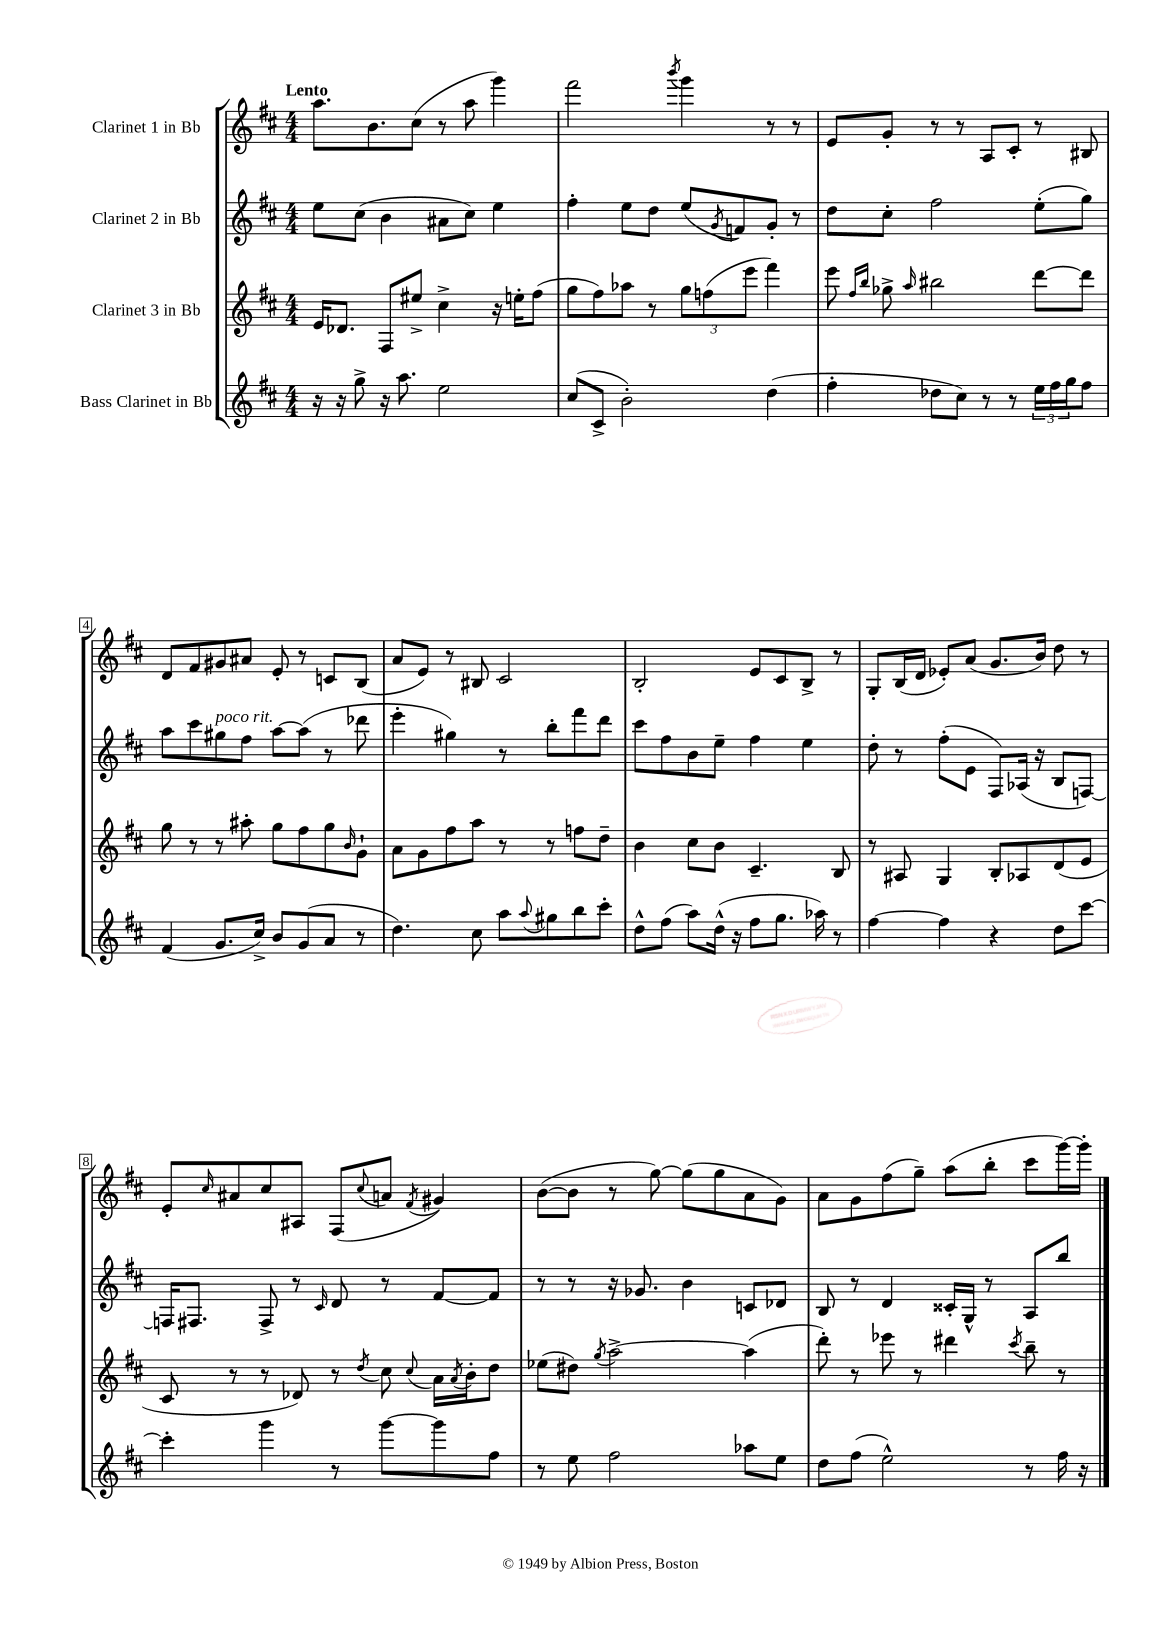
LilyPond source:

<<
\new StaffGroup <<
\new Staff = "s0" \with { instrumentName = "Clarinet 1 in Bb" } {
    \clef treble \key d \major \numericTimeSignature \time 4/4 \tempo "Lento"
    a''8. b'8. cis''8( r8 a''8 g'''4) |
    fis'''2 \acciaccatura { b'''8 } g'''4 r8 r8 |
    e'8 g'8-. r8 r8 a8 cis'8-. r8 bis8 |
    d'8 fis'8 gis'8 ais'8 e'8-. r8 c'8 b8( |
    a'8 e'8) r8 bis8 cis'2 |
    b2-. e'8 cis'8 b8-> r8 |
    g8-. b16( d'16 ees'8-.) a'8( g'8. b'16) d''8 r8 |
    e'8-. \grace { cis''16 } ais'8 cis''8 ais8 fis8( \appoggiatura { cis''8 } a'8 \acciaccatura { fis'8 } gis'4) |
    b'8~( b'8 r8 g''8~) g''8( g''8 a'8 g'8) |
    a'8 g'8 fis''8( g''8--) a''8( b''8-. cis'''8 g'''16~) g'''16-. \bar "|." |
}
\new Staff = "s1" \with { instrumentName = "Clarinet 2 in Bb" } {
    \clef treble \key d \major \numericTimeSignature \time 4/4
    e''8 cis''8( b'4 ais'8 cis''8) e''4 |
    fis''4-. e''8 d''8 e''8( \acciaccatura { g'8 } f'8) g'8-. r8 |
    d''8 cis''8-. fis''2 e''8-.( g''8) |
    a''8 cis'''8 gis''8^\markup { \italic "poco rit." } fis''8 a''8~ a''8( r8 des'''8 |
    e'''4-. gis''4) r8 b''8-. fis'''8 d'''8 |
    cis'''8 fis''8 b'8 e''8-- fis''4 e''4 |
    d''8-. r8 fis''8-.( e'8 fis8) aes16( r16 b8 f8~) |
    f16 fis8. fis8-> r8 \grace { cis'16 } d'8 r8 fis'8~ fis'8 |
    r8 r8 r16 ges'8. b'4 c'8 des'8 |
    b8 r8 d'4 cisis'16-. g16-^ r8 a8 b''8 \bar "|." |
}
\new Staff = "s2" \with { instrumentName = "Clarinet 3 in Bb" } {
    \clef treble \key d \major \numericTimeSignature \time 4/4
    e'16 des'8. fis8 eis''8-> cis''4-> r16 e''16-. fis''8( |
    g''8 fis''8) aes''8 r8 \tuplet 3/2 { g''8 f''8( e'''8 } fis'''4) |
    e'''8 \grace { fis''16 b''16 } ges''8-> \grace { a''16 } bis''2 d'''8~ d'''8 |
    g''8 r8 r8 ais''8-. g''8 fis''8 g''8 \grace { b'16 } g'8-! |
    a'8 g'8 fis''8 a''8 r8 r8 f''8 d''8-- |
    b'4 cis''8 b'8 cis'4.-- b8 |
    r8 ais8 g4 b8-. aes8 d'8( e'8 |
    cis'8 r8 r8 des'8) r8 \acciaccatura { d''8 } cis''8 \appoggiatura { cis''8 } a'16 \acciaccatura { a'8 } b'16-. d''8 |
    ees''8( dis''8) \acciaccatura { g''8 } a''2~-> a''4( |
    d'''8-.) r8 ees'''8 r8 dis'''4 \acciaccatura { cis'''8 } b''8-- r8 \bar "|." |
}
\new Staff = "s3" \with { instrumentName = "Bass Clarinet in Bb" } {
    \clef treble \key d \major \numericTimeSignature \time 4/4
    r16 r16 g''8-> r16 a''8. e''2 |
    cis''8( cis'8-> b'2-.) d''4( |
    fis''4-. des''8 cis''8) r8 r8 \tuplet 3/2 { e''16 fis''16 g''16 } fis''8 |
    fis'4( g'8. cis''16->) b'8 g'8( a'8 r8 |
    d''4.) cis''8 a''8 \appoggiatura { a''8 } gis''8 b''8 cis'''8-. |
    d''8-^ fis''8( a''8) d''16-^( r16 fis''8 g''8. aes''16) r8 |
    fis''4~ fis''4 r4 d''8 cis'''8~ |
    cis'''4-. g'''4 r8 g'''8~ g'''8 fis''8 |
    r8 e''8 fis''2 aes''8 e''8 |
    d''8 fis''8( e''2-^) r8 fis''16 r16 \bar "|." |
}
>>
>>
\layout { \context { \Score \override BarNumber.stencil = #(make-stencil-boxer 0.1 0.3 ly:text-interface::print) } }
